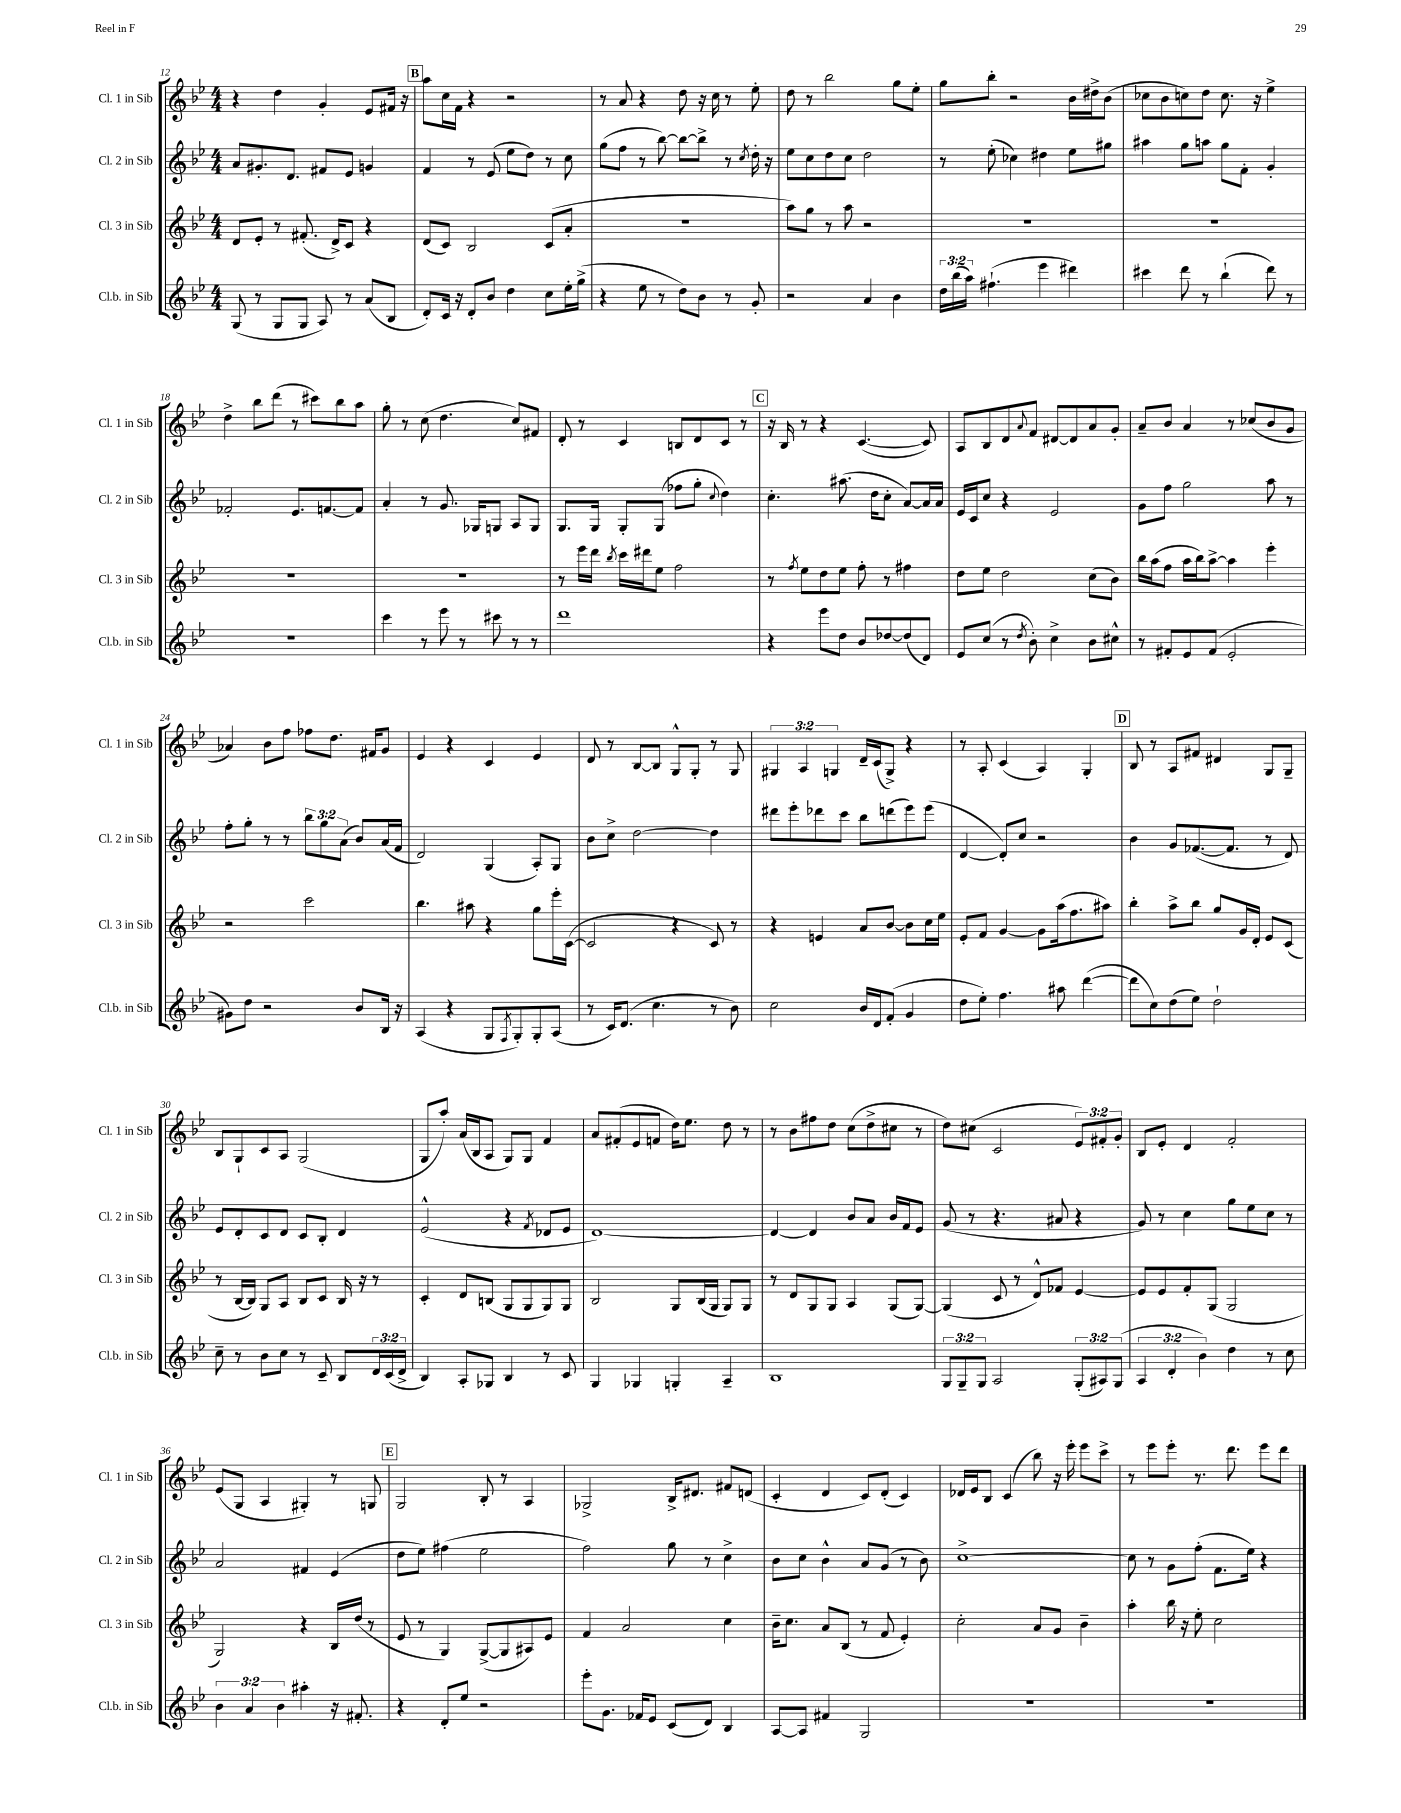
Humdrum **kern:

**kern	**kern	**kern	**kern
*part4	*part3	*part2	*part1
*staff4	*staff3	*staff2	*staff1
*I"Cl.b. in Sib	*I"Cl. 3 in Sib	*I"Cl. 2 in Sib	*I"Cl. 1 in Sib
*I'Cl.b. in Sib	*I'Cl. 3 in Sib	*I'Cl. 2 in Sib	*I'Cl. 1 in Sib
*clefG2	*clefG2	*clefG2	*clefG2
*k[b-e-]	*k[b-e-]	*k[b-e-]	*k[b-e-]
*M4/4	*M4/4	*M4/4	*M4/4
=12	=12	=12	=12
(8G/	8d/L	8a/L	4r
8r	8e-'/J	8.g#X'/	.
8G/L	8r	.	4dd\
.	.	8.d/J	.
8G/J	(8.f#X'/	.	.
8A/)	.	8f#X/L	4g'/
.	16d^/KL)	.	.
8r	8c/J	8e-/J	.
(8a/L	4r	4gn/	8e-/L
8B-/J	.	.	16f#X/Jk
.	.	.	16r
!!LO:REH:place=s1:t=B
=13	=13	=13	=13
8d'/L)	(8d/L	4f/	8aa\L
16c/Jk	8c/J)	.	16cc\L
16r	.	.	16f\JJ
8d'/L	2B-/	8r	4r
8b-/J	.	(8e-/	.
4dd\	.	8ee-\L	2r
.	.	8dd\J)	.
8cc\L	(8c/L	8r	.
16ee-'\L	8a'/J	8cc\	.
(16gg^\JJ	.	.	.
=14	=14	=14	=14
4r	1r	(8gg\L	8r
.	.	8ff\J	8a/
8ee-\	.	8r	4r
8r	.	[8bb-\)	.
8dd\L)	.	8bb-\L_	8dd\
8b-\J	.	8bb-^\J]	16r
.	.	.	16cc\
8r	.	8r	8r
.	.	8qcc/	.
8g'/	.	16dd'\	8ee-'\
.	.	16r	.
=15	=15	=15	=15
2r	8aa\L)	8ee-\L	8dd\
.	8gg\J	8cc\	8r
.	8r	8dd\	2bb-\
.	8aa\	8cc\J	.
4a/	2r	2dd\	.
4b-\	.	.	8gg\L
.	.	.	8ee-'\J
=16	=16	=16	=16
24dd\LL	1r	8r	8gg\L
(24bb-\	.	.	.
24aa\JJ)	.	.	.
(4.ff#X`\	.	(8ee-'\	8bb-'\J
.	.	4cc-X\)	2r
4eee-\	.	4dd#X\	.
4ddd#X\)	.	8ee-\L	16b-\LL
.	.	.	16dd#X^\J
.	.	8gg#X\J	(8b-\J
=17	=17	=17	=17
4ccc#X\	1r	4aa#X\	8cc-X\L
.	.	.	8b-\
8ddd\	.	8gg\L	8ccn\)
8r	.	8aan\J	8dd\J
(4bb-`\	.	8gg\L	8.cc\
.	.	8f'\J	.
.	.	.	16r
8ddd\)	.	4g'/	4ee-^\
8r	.	.	.
!!LO:LB:g=z
=18	=18	=18	=18
1r	1r	2f-X'/	4dd^\
.	.	.	8bb-\L
.	.	.	(8ddd\J
.	.	8.e-/L	8r
.	.	.	8ccc#X\L)
.	.	[8.fn/	.
.	.	.	8bb-\
.	.	8f/J]	8aa\J
=19	=19	=19	=19
4ccc\	1r	4a'/	8gg'\
.	.	.	8r
8r	.	8r	(8cc\
8eee-\	.	8.g/	4.dd\
8r	.	.	.
.	.	16G-X/KL	.
8ccc#X\	.	8Gn/J	.
8r	.	8A/L	8cc/L)
8r	.	8G/J	8f#X/J
=20	=20	=20	=20
1ddd	8r	8.G/L	8d'/
.	16eee-\LL	.	8r
.	16ddd\JJ	16G/Jk	.
.	8qbb-/	.	.
.	16ccc\LL	8G'/L	4c/
.	16ddd#X\J	.	.
.	8ee-\J	(8G/J	.
.	2ff\	8ff-X\L	8Bn/L
.	.	8gg'\J	8d/
.	.	8qqcc/	.
.	.	4dd\)	8c/J
.	.	.	8r
!!LO:REH:place=s1:t=C
=21	=21	=21	=21
4r	8r	4.cc'\	16r
.	.	.	16B-/
.	8qff/	.	.
.	8ee-\L	.	8r
8eee-\L	8dd\	.	4r
8dd\J	8ee-\J	(8.aa#X\	.
8b-/L	8ff'\	.	([4.c/
.	.	16dd\KL	.
[8dd-X/	8r	8cc'\J	.
(8dd-/]	4ff#X\	[8a/L)	.
8d/J)	.	16a/L]	8c/])
.	.	16a/JJ	.
=22	=22	=22	=22
8e-/L	8dd\L	16e-/LL	8A/L
.	.	16c/J	.
(8cc/J	8ee-\J	8cc/J	8B-/
8r	2dd\	4r	8d/
8qdd/	.	.	8qqa/
8b-'\)	.	.	8f/J
4cc^\	.	2e-/	[8d#X/L
.	.	.	8d#/]
8b-\L	(8cc\L	.	8a/
8cc#X^^\J	8b-\J)	.	8g'/J
=23	=23	=23	=23
8r	16bb-\LL	8g\L	8a~/L
.	(16aa\J	.	.
8f#X'/L	8ff\J	8ff\J	8b-/J
8e-/	16aa\LL	2gg\	4a/
.	16bb-\J)	.	.
(8f#/J	[8aa^\J	.	.
2e-'/	4aa\]	.	8r
.	.	.	(8cc-X/L
.	4eee-'\	8aa\	8b-/
.	.	8r	8g/J
!!LO:LB:g=z
=24	=24	=24	=24
8g#X\L)	2r	8ff'\L	4a-X/)
8dd\J	.	8gg'\J	.
2r	.	8r	8b-\L
.	.	8r	8ff\J
.	2ccc\	12bb-\L	8ff-X\L
.	.	12gg\	.
.	.	.	8.dd\J
.	.	(12a\J	.
8b-/L	.	8b-/L)	.
.	.	.	16f#X/KL
16B-/Jk	.	(16a/L	8g/J
16r	.	16f/JJ	.
=25	=25	=25	=25
(4A/	4.bb-\	2d/)	4e-/
4r	.	.	4r
.	8aa#X\	.	.
8G/L	4r	(4G/	4c/
8qF/	.	.	.
8G'/)	.	.	.
8G'/	8gg\L	8A'/L)	4e-/
(8A/J	16eee-'\L	8G/J	.
.	([16c\JJ	.	.
=26	=26	=26	=26
8r	2c/]	8b-\L	8d/
16c/KL)	.	8cc^\J	8r
(8.d/J	.	.	.
.	.	[2dd\	[8B-/L
4.cc\	.	.	8B-/J]
.	4r	.	8G^^/L
.	.	.	8G'/J
8r	8c/)	4dd\]	8r
8b-\)	8r	.	8G/
=27	=27	=27	=27
2cc\	4r	8ddd#X\L	6G#X/
.	.	8eee-'\	.
.	.	.	6A/
.	4en/	8ddd-X\	.
.	.	.	6Gn/
.	.	8ccc\J	.
16b-/LL	8a/L	8bb-\L	16d~/LL
16d/J	.	.	(16c/J
(8f'/J	[8b-/J	(8dddn\	8G^/J)
4g/	8b-\L]	8eee-\)	4r
.	16cc\L	(8eee-\J	.
.	16ee-\JJ	.	.
=28	=28	=28	=28
8dd\L	8e-'/L	[4d/	8r
8ee-'\J)	8f/J	.	8A'/
4.ff\	[4g/	8d'/L])	(4c/
.	.	8cc/J	.
.	8g\L]	2r	4A/)
8aa#X\	(16aa\k	.	.
.	8.ff\	.	.
([4ddd\	.	.	4G'/
.	8aa#X\J)	.	.
!!LO:REH:place=s1:t=D
=29	=29	=29	=29
8ddd\L]	4bb-'\	4b-\	8B-/
8cc\)	.	.	8r
(8dd\	8aa^\L	8g/L	8A/L
8ee-\J)	8bb-\J	([8.f-X/	8f#X/J
2dd`\	8gg/L	.	4d#X/
.	.	8.f-/J]	.
.	16g/L	.	.
.	16d'/JJ	.	.
.	8e-/L	8r	8G/L
.	(8c/J	8d/)	8G~/J
!!LO:LB:g=z
=30	=30	=30	=30
8cc~\	8r	8e-/L	8B-/L
8r	[16B-/LL	8d'/	8G`/
.	16B-/JJ])	.	.
8b-\L	8G/L	8c/	8c/
8cc\J	8A/J	8d/J	8A/J
8r	8B-/L	8c/L	(2G/
8c~/	8c/J	8B-'/J	.
8B-/L	16B-/	4d/	.
.	16r	.	.
24d/L	8r	.	.
(24c/	.	.	.
24d^/JJ	.	.	.
=31	=31	=31	=31
4B-/)	4c'/	(2e-^^/	8G/L
.	.	.	8aa'/J)
8A'/L	8d/L	.	(16a/LL
.	.	.	16B-/J
8G-X/J	(8Bn/J	.	8A/J
4B-/	8G/L	4r	8G/L)
.	8G/	.	8G/J
.	.	8qf/	.
8r	8G/)	8d-X/L	4f/
8c/	8G/J	8e-/J	.
=32	=32	=32	=32
4G/	2B-/	[1d)	8a/L
.	.	.	(8f#X'/
4G-X/	.	.	8e-/
.	.	.	8fn/J
4Gn'/	8G/L	.	16dd\KL)
.	.	.	8.ee-\J
.	(16B-/L	.	.
.	16G/JJ	.	.
4A~/	8G/L)	.	8dd\
.	8G/J	.	8r
=33	=33	=33	=33
1B-	8r	4d/_	8r
.	8d/L	.	8b-\L
.	8G/	4d/]	8ff#X\
.	8G/J	.	8dd\J
.	4A/	8b-/L	(8cc\L
.	.	8a/J	8dd^\
.	(8G/L	16b-/LL	8cc#X\J
.	.	16f/J	.
.	[8G/J)	8e-/J	8r
=34	=34	=34	=34
12G/L	(4G/]	(8g/	8dd\L)
12G~/	.	.	.
.	.	8r	(8cc#X\J
12G/J	.	.	.
2A/	8c/	4.r	2c/
.	8r	.	.
.	8d^^/L)	.	.
.	8f-X/J	8a#X/	.
(12G'/L	[4e-/	4r	12e-/L)
12A#X/)	.	.	12f#X'/
(12G/J	.	.	12g'/J
=35	=35	=35	=35
6A/	8e-/L]	8g/)	8B-/L
.	8e-/	8r	8e-'/J
6d'/	.	.	.
.	8f'/	4cc\	4d/
6b-\)	.	.	.
.	(8G/J	.	.
4dd\	2G/	8gg\L	2f'/
.	.	8ee-\	.
8r	.	8cc\J	.
8cc\	.	8r	.
!!LO:LB:g=z
=36	=36	=36	=36
6b-\	2G/)	2a/	(8e-/L
.	.	.	8G/J
6a/	.	.	.
.	.	.	4A/
6b-\	.	.	.
4aa#X'\	4r	4f#X/	4G#X'/)
16r	16B-/LL	(4e-/	8r
8.f#X'/	(16dd/JJ	.	.
.	8r	.	8Gn/
!!LO:REH:place=s1:t=E
=37	=37	=37	=37
4r	8e-/	8dd\L	2G/
.	8r	8ee-\J)	.
8d'/L	4G/)	(4ff#X\	.
8ee-/J	.	.	.
2r	([8G^/L	2ee-\	8B-'/
.	8G/]	.	8r
.	8A#X/)	.	4A/
.	8e-/J	.	.
=38	=38	=38	=38
8eee-'\L	4f/	2ff\)	2G-X^/
8.g\J	.	.	.
.	2a/	.	.
16f-X/KL	.	.	.
8e-/J	.	.	.
(8c/L	.	8gg\	16B-^/KL
.	.	.	8.d#X/J
8d/J)	.	8r	.
4B-/	4cc\	4cc^\	8f#X/L
.	.	.	(8dn/J
=39	=39	=39	=39
[8A/L	16b-~\KL	8b-\L	4c'/
.	8.cc\J	.	.
8A/J]	.	8cc\J	.
4f#X/	8a/L	4b-^^\	4d/
.	(8B-/J	.	.
2G/	8r	8a/L	8c/L)
.	8f/	(8g/J	(8d'/J
.	4e-'/)	8r	4c/)
.	.	8b-\)	.
=40	=40	=40	=40
1r	2cc'\	[1cc^	16d-X/LL
.	.	.	16e-/J
.	.	.	8B-/J
.	.	.	(4c/
.	8a/L	.	8bb-\)
.	8g/J	.	16r
.	.	.	16eee-'\
.	4b-~\	.	8eee-\L
.	.	.	8ccc^\J
=41	=41	=41	=41
1r	4aa'\	8cc\]	8r
.	.	8r	8eee-\L
.	16bb-\	8g\L	8eee-'\J
.	16r	.	.
.	8ee-'\	(8ff'\J	8.r
.	2cc\	8.f\L	.
.	.	.	8.ddd\
.	.	16ee-\Jk)	.
.	.	4r	8eee-\L
.	.	.	8ddd\J
==	==	==	==
*-	*-	*-	*-
